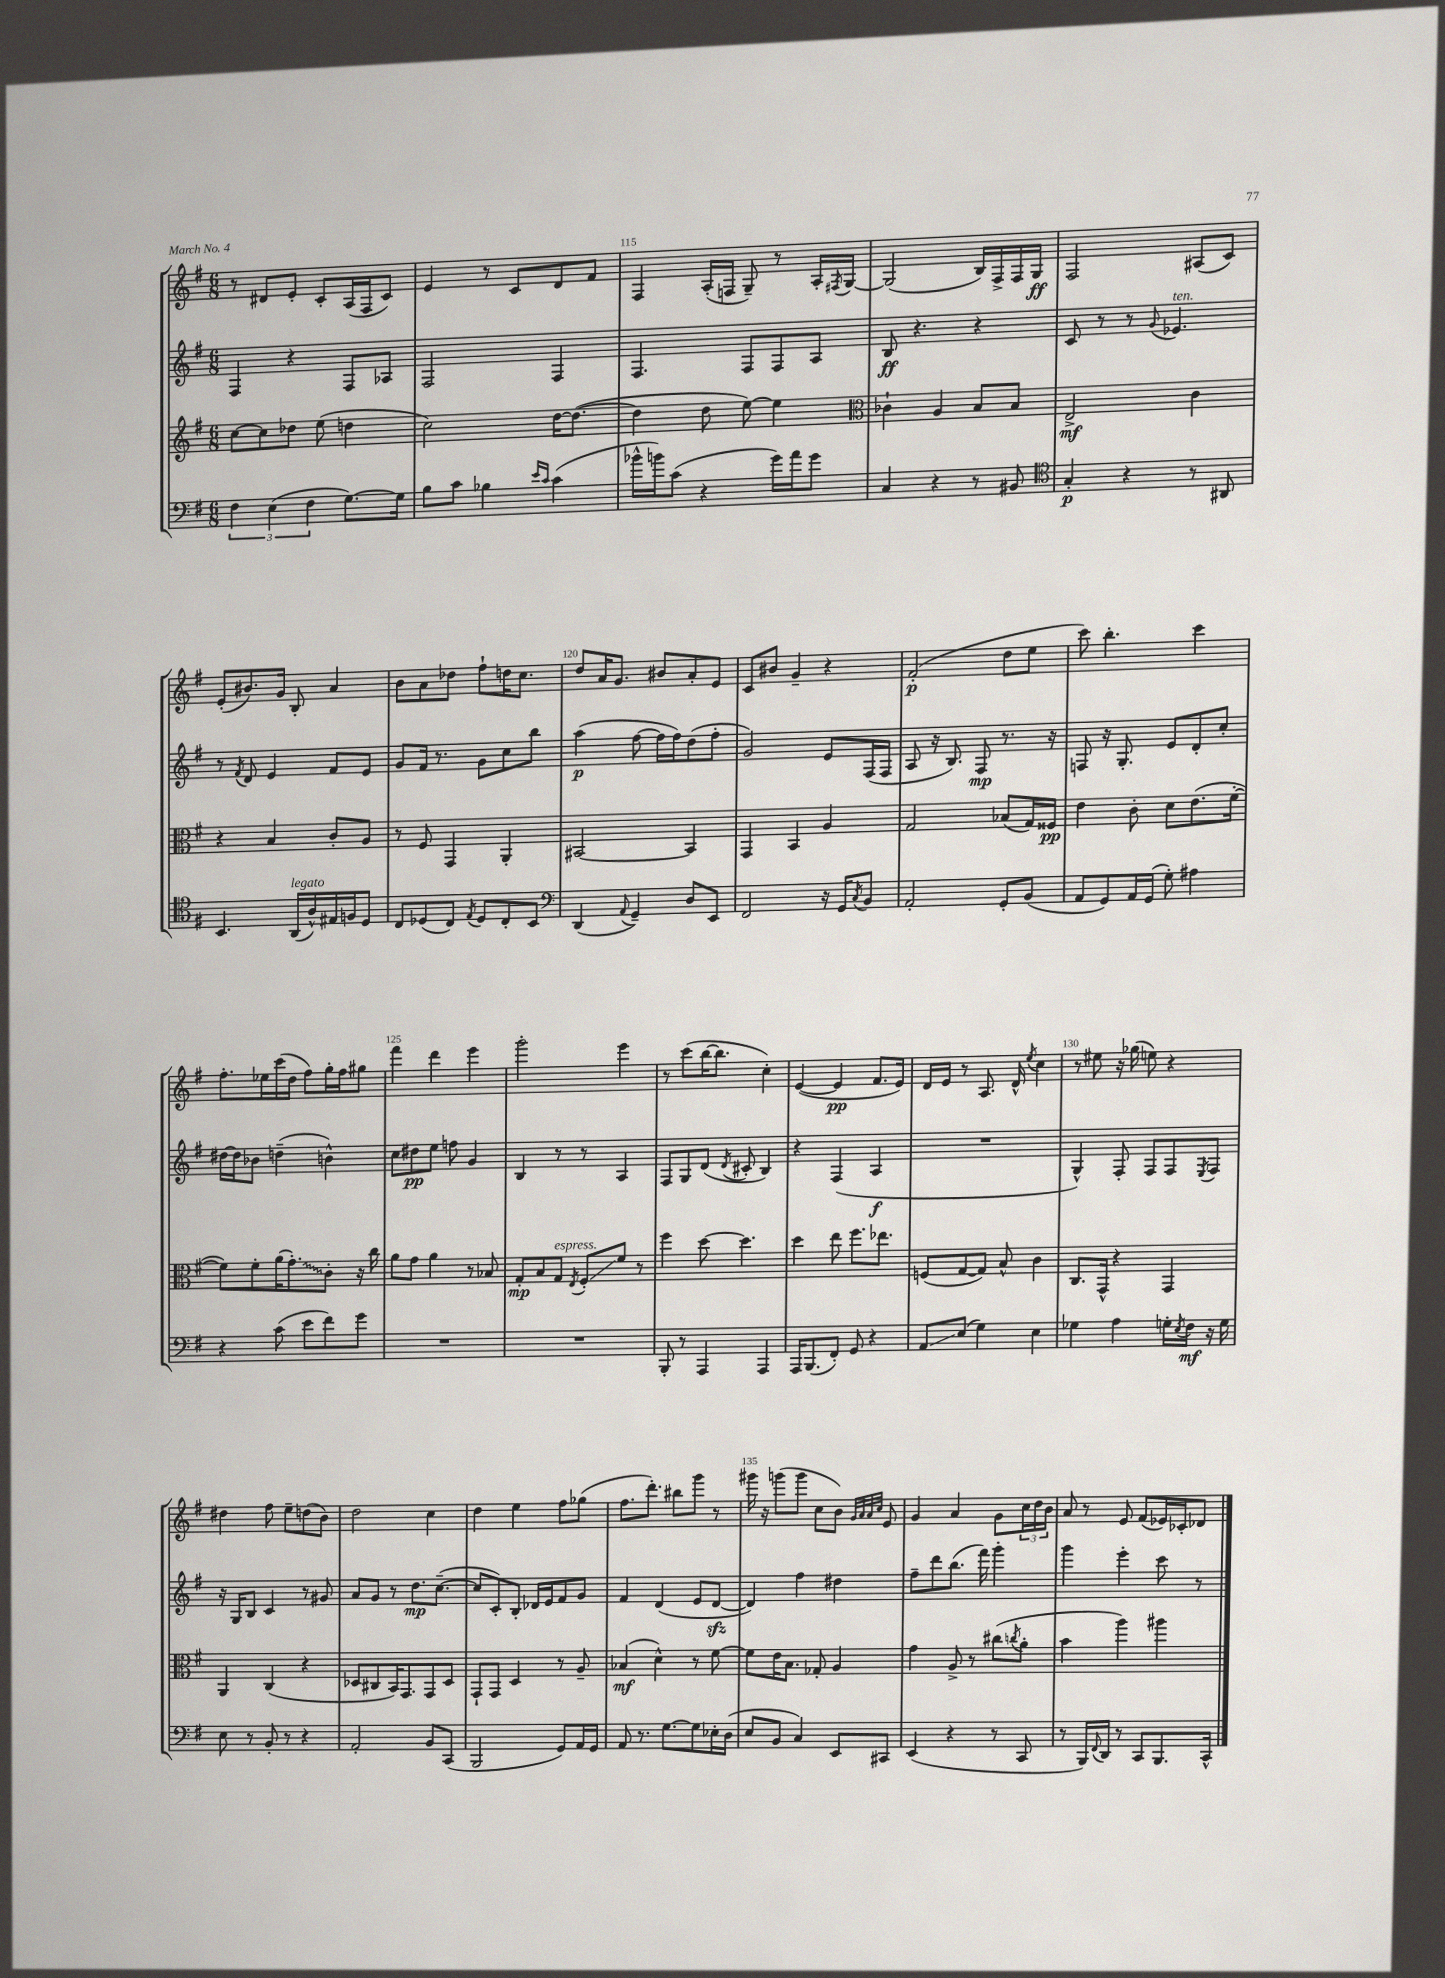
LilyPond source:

<<
\new StaffGroup <<
\new Staff = "s0" {
    \clef treble \key g \major \numericTimeSignature \time 6/8
    r8 dis'8 e'8-. c'8-. a16( fis16 c'8) |
    e'4 r8 c'8 d'8 fis'8 |
    fis4 a16-.( f16 g8--) r8 a16-. \acciaccatura { fis8 } g16~ |
    g2( b16) fis16-> fis16 g16\ff |
    fis2 ais8( c'8) |
    e'8-.( bis'8.) g'16 b8-. a'4 |
    b'8 a'8 des''8 fis''8-! d''16 c''8. |
    d''8 a'16 g'8. bis'8 a'8-. e'8 |
    c'8 bis'8 g'4-- r4 |
    fis'2-.\p( d''8 e''8 |
    c'''8) b''4.-. c'''4 |
    fis''8.-. ees''16 c'''16( d''16 fis''8) g''16-. fis''16 gis''8 |
    fis'''4 d'''4 e'''4 |
    g'''2-. e'''4 |
    r8 c'''8( b''16~ b''8. c''4-.) |
    e'4~( e'4\pp fis'8. e'16) |
    d'16 e'16 r8 a8. d'16-^ \acciaccatura { e''8 } c''4 |
    r8 eis''8 r16 ges''16( e''8) r4 |
    dis''4 fis''8 e''8-- d''8( b'8) |
    d''2 c''4 |
    d''4 e''4 fis''8 ges''8( |
    fis''8. d'''8.-.) bis''8 g'''8 r8 |
    gis'''16 r16 g'''8( g'''8 c''8 b'8) \grace { g'32 a'32 a'32 c''32 } e'8 |
    g'4 a'4 g'8 \tuplet 3/2 { c''16 d''16 b'16 } |
    a'8 r8 e'8 fis'8( ees'16) ces'16-. des'8 \bar "|." |
}
\new Staff = "s1" {
    \clef treble \key g \major \numericTimeSignature \time 6/8
    fis4 r4 fis8 aes8 |
    fis2 fis4 |
    fis4. fis8 fis8 a8 |
    b8\ff r4. r4 |
    c'8 r8 r8 \appoggiatura { g'8 } ees'4.^\markup { \italic "ten." } |
    r8 \acciaccatura { fis'8 } d'8 e'4 fis'8 e'8 |
    g'8 fis'16 r8. g'8 c''8 b''8 |
    a''4\p( fis''8~ fis''16 fis''16) d''8( fis''8-. |
    g'2) e'8 fis16( fis16 |
    a8 r16 b8.) fis8\mp r8. r16 |
    f8 r16 g8.-. e'8 d'8-. c''8-. |
    dis''16~ dis''16 bes'8 d''4--( b'4-^) |
    c''8 dis''8\pp e''8 f''8 g'4 |
    b4 r8 r8 a4 |
    fis8 g8 d'8( \acciaccatura { d'8 } cis'8-. b4) |
    r4 fis4( a4\f |
    R2. |
    g4-^) fis8-. fis8 fis8 \acciaccatura { e8 } fis8 |
    r16 g16 b8 c'4 r8 gis'8 |
    a'8 g'8 r8 d''8.\mp c''8.~--( |
    c''8 c'8-.) b8-. des'16 e'16 fis'8 g'8 |
    fis'4 d'4( e'8 d'8~\sfz |
    d'4) fis''4 dis''4 |
    fis''8-- d'''8 b''8.( fis'''16) g'''4-. |
    g'''4 e'''4-. c'''8 r8 \bar "|." |
}
\new Staff = "s2" {
    \clef treble \key g \major \numericTimeSignature \time 6/8
    c''8~ c''8 des''8 e''8( d''4 |
    c''2) d''16~ d''8.~( |
    d''4 d''8 e''8~) e''4 |
    \clef alto ces'4-! a4 b8 b8 |
    e2->\mf c'4 |
    r4 b4 c'8-. a8 |
    r8 fis8 g,4 a,4-. |
    bis,2~ bis,4 |
    g,4 b,4 a4 |
    g2 bes8( g16) fisis16\pp |
    e'4 c'8-. d'8 e'8.( fis'16~-. |
    fis'8) fis'8-. a'16( \once \override Glissando.style = #'zigzag g'8.-.\glissando) c'8-. r16 c''16 |
    a'8 g'8 a'4 r8 bes8 |
    g8-.\mp b8 g8^\markup { \italic "espress." } \acciaccatura { e8 } fis8-.\glissando fis'8 r8 |
    fis''4 d''8~ d''4. |
    d''4 e''8 fis''8. ees''8. |
    f8( g8~ g8) b8-^ c'4 |
    c8. g,16-^ r4 g,4 |
    a,4 c4( r4 |
    des8 cis8 b,16) g,8. g,8 des8 |
    g,8-! g,8 d4 r8 a8-- |
    bes4\mf( d'4-^) r8 fis'8~ |
    fis'8 e'16 b8. ges8-. a4 |
    g'4 a8-> r8 cis''8( \acciaccatura { c''8 } a'8-. |
    b'4 a''4) ais''4 \bar "|." |
}
\new Staff = "s3" {
    \clef bass \key g \major \numericTimeSignature \time 6/8
    \tuplet 3/2 { fis4 e4( fis4 } g8.~) g16 |
    b8 c'8 bes4 \grace { e'16 c'16 } c'4( |
    bes'16-^ b'16) c'8( r4 g'16) a'16 g'8 |
    c4 r4 r8 bis,8 |
    \clef tenor g4-.\p r4 r8 ais,8 |
    b,4. a,16^\markup { \italic "legato" }( a16-^) eis16 f16 d8 |
    c8 des8( c8) \acciaccatura { e8 } des8 c8-. b,8 |
    \clef bass d,4( \appoggiatura { a,8 } g,4--) d8 e,8 |
    fis,2 r16 g,16 \acciaccatura { c8 } b,8 |
    a,2-. g,8-. b,8( |
    a,8 g,8) a,16 g,16( g8-.) ais4 |
    r4 c'8( e'8 fis'8) g'8 |
    R2. |
    R2. |
    b,,8-. r8 a,,4 a,,4 |
    a,,16 b,,8.( fis,8-.) g,8 r4 |
    a,8\glissando e8( g4) e4 |
    ges4 a4 g16-. \acciaccatura { e8 } fis16\mf r16 g16 |
    e8 r8 b,8-. r8 r4 |
    a,2-. b,8 c,8( |
    b,,2 g,8) a,16 g,16 |
    a,8 r8. g8.~ g8 ees16-. d16( |
    e8 b,8 c4) e,8 cis,8 |
    e,4( r4 r8 c,8 |
    r8 b,,16) \appoggiatura { fis,8 } d,16 r8 c,8 b,,8. c,16-^ \bar "|." |
}
>>
>>
\layout { \context { \Score currentBarNumber = #113 \override BarNumber.break-visibility = ##(#f #t #t) barNumberVisibility = #(every-nth-bar-number-visible 5) } }
